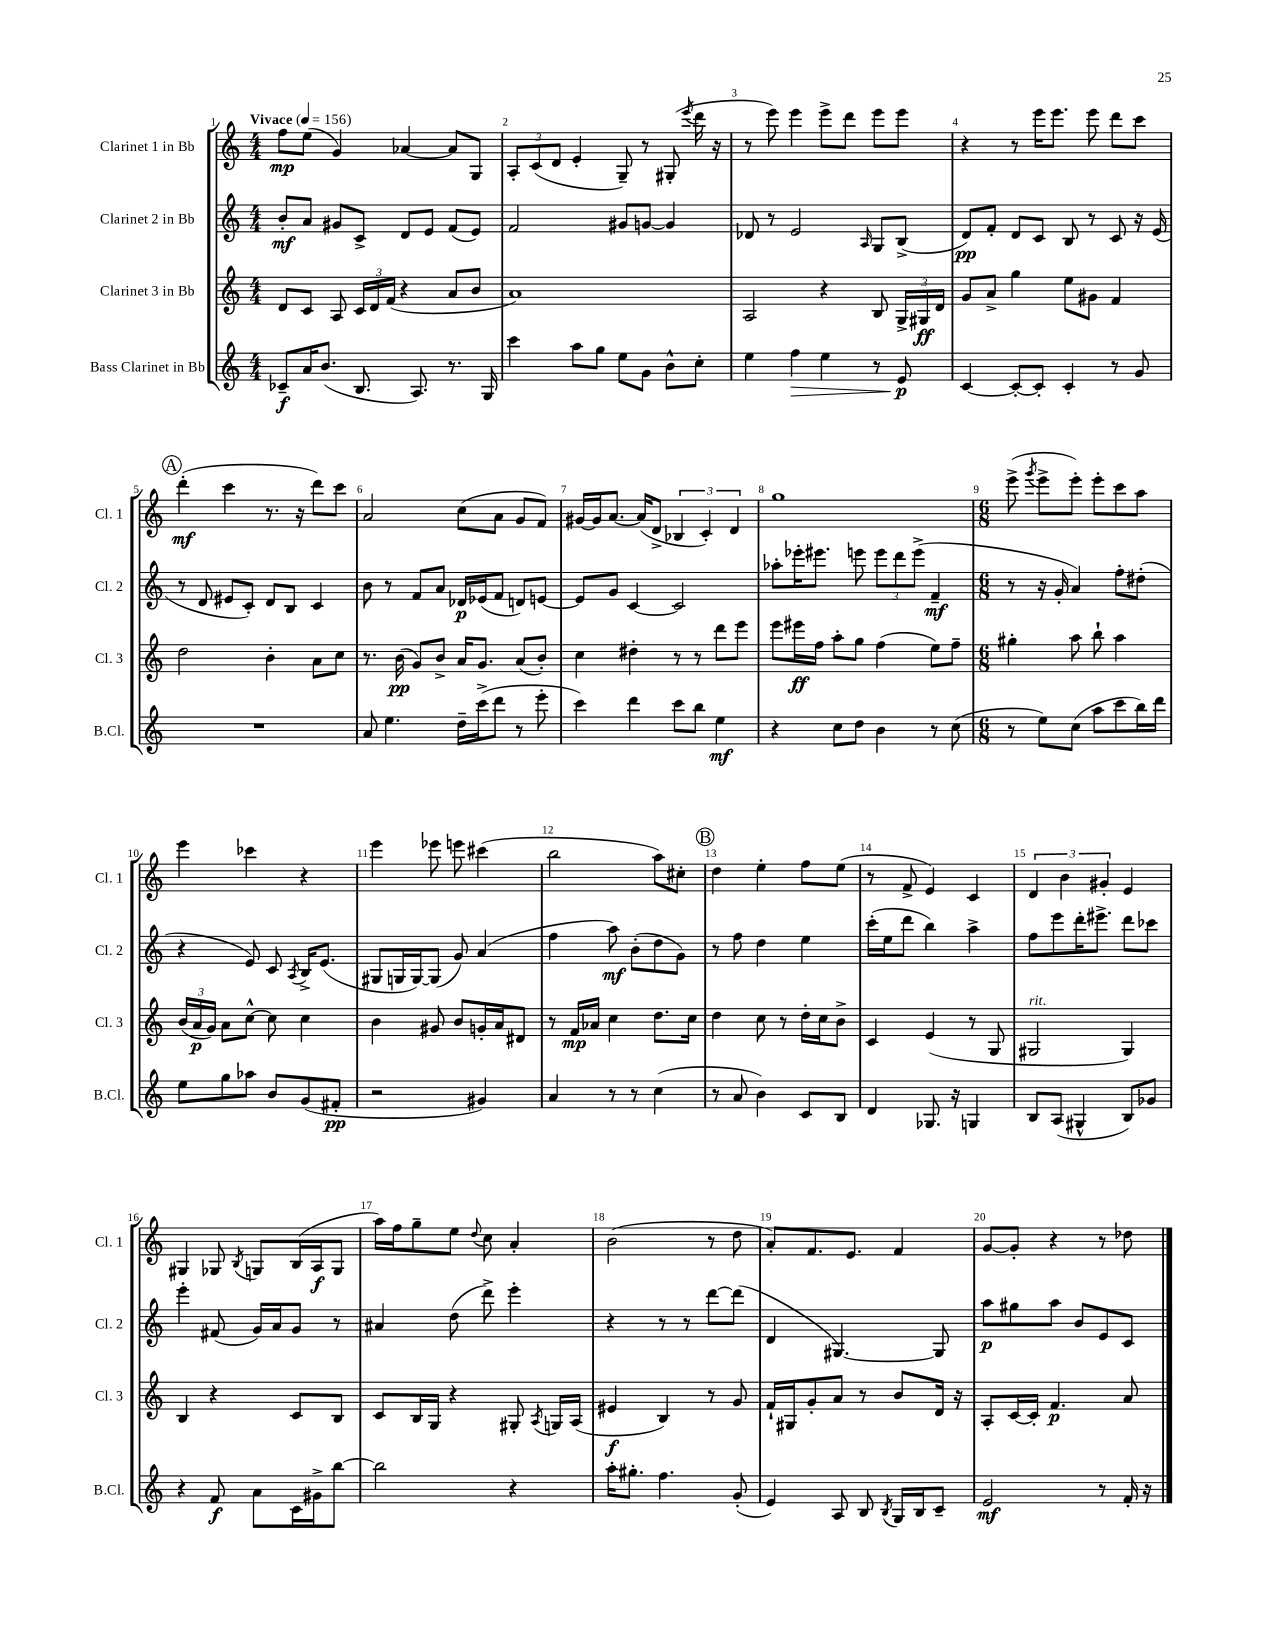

**kern	**kern	**kern	**kern
*staff4	*staff3	*staff2	*staff1
*clefG2	*clefG2	*clefG2	*clefG2
*k[]	*k[]	*k[]	*k[]
*M4/4	*M4/4	*M4/4	*M4/4
*MM156	*MM156	*MM156	*MM156
8c-~	8d	8b'	8ff
16a	8c	8a	(8ee
(8.b	.	.	.
.	8A	8g#	4g)
8.B	24c	8c^	.
.	24d	.	.
.	(24f	.	.
.	4r	8d	[4a-
8.A)	.	.	.
.	.	8e	.
8.r	8a	(8f	8a-]
.	8b	8e)	8G
16G	.	.	.
=	=	=	=
4ccc	1a)	2f	12A'
.	.	.	(12c
.	.	.	12d
8aa	.	.	4e'
8gg	.	.	.
8ee	.	8g#	8G~)
8g	.	[8g	8r
8b^^	.	4g]	(8G#'
.	.	.	8qeee
8cc'	.	.	16ddd
.	.	.	16r
=	=	=	=
4ee	2A	8d-	8r
.	.	8r	8eee)
4ff	.	2e	4eee
4ee	4r	.	8eee^
.	.	.	8ddd
.	.	16qqA	.
8r	8B	8G	8eee
8e	24G^	(8B^	8eee
.	24G#	.	.
.	24d	.	.
=	=	=	=
[4c	8g	8d)	4r
.	8a^	8f'	.
8c'_	4gg	8d	8r
8c']	.	8c	16eee
.	.	.	8.eee
4c'	8ee	8B	.
.	8g#	8r	8eee
8r	4f	8c	8ddd
8g	.	16r	8ccc
.	.	(16e	.
=	=	=	=
1r	2dd	8r	(4ddd'
.	.	8d	.
.	.	8e#	4ccc
.	.	8c')	.
.	4b'	8d	8.r
.	.	8B	.
.	.	.	16r
.	8a	4c	8ddd)
.	8cc	.	8ccc
=	=	=	=
8a	8.r	8b	2a
4.ee	.	8r	.
.	(16b	.	.
.	8g)	8f	.
.	8b^	8a	.
16dd~	16a	16d-	(8cc
(16ccc^	8.g	(16e-	.
8ddd	.	8f	8a
8r	(8a	8d)	8g
8eee'	8b')	[8e	8f)
=	=	=	=
4ccc)	4cc	8e]	[16g#
.	.	.	16g#]
.	.	8g	[8.a
4ddd	4dd#'	[4c	.
.	.	.	(16a]
.	.	.	8d^
8ccc	8r	2c]	6B-
8bb	8r	.	.
.	.	.	6c')
4ee	8ddd	.	.
.	.	.	6d
.	8eee	.	.
=	=	=	=
4r	8eee	8aa-'	1gg
.	16eee#	16eee-'	.
.	16ff	8.eee#	.
8cc	8aa'	.	.
8dd	8gg	8eee	.
4b	(4ff	12eee	.
.	.	12ddd	.
.	.	(12eee^	.
8r	8ee)	4f~	.
(8cc	8ff~	.	.
=	=	=	=
*M6/8	*M6/8	*M6/8	*M6/8
8r	4gg#'	8r	(8eee^
.	.	.	8qggg
8ee)	.	16r	8eee^
.	.	16g'	.
(8cc	8aa	4a)	8eee')
8aa	8bb`	.	8eee'
8ccc	4aa	8ff'	8ccc
16bb)	.	(8dd#'	8aa
16ddd	.	.	.
=	=	=	=
8ee	(24b	4r	4eee
.	24a	.	.
.	24g)	.	.
8gg	8a	.	.
8aa-	[8cc^^	8e)	4ccc-
8b	8cc]	8c	.
.	.	8qA	.
(8g	4cc	16B^	4r
.	.	(8.e	.
8f#'	.	.	.
=	=	=	=
2r	4b	8G#	4eee
.	.	16G	.
.	.	[16G)	.
.	8g#	(8G]	8eee-
.	8b	8g)	8eee
4g#)	16g'	(4a	(4ccc#
.	16a	.	.
.	8d#	.	.
=	=	=	=
4a	8r	4ff	2bb
.	16f	.	.
.	16a-	.	.
8r	4cc	8aa)	.
8r	.	(8b'	.
(4cc	8.dd	8dd	8aa)
.	.	8g)	8cc#'
.	16cc	.	.
=	=	=	=
8r	4dd	8r	4dd
8a	.	8ff	.
4b)	8cc	4dd	4ee'
.	8r	.	.
8c	16dd'	4ee	8ff
.	16cc	.	.
8B	8b^	.	(8ee
=	=	=	=
4d	4c	(16ccc'	8r
.	.	16ee	.
.	.	8ddd	8f^
8.G-	(4e	4bb)	4e)
16r	.	.	.
4G	8r	4aa^	4c
.	8G	.	.
=	=	=	=
8B	2G#	8ff	6d
(8A	.	8eee	.
.	.	.	6b
4G#^^	.	16ddd'	.
.	.	8.eee#^	.
.	.	.	6g#'
8B)	4G#)	8ddd	4e
8g-	.	8ccc-	.
=	=	=	=
4r	4B	4eee'	4G#
8f	4r	(8f#	8G-
.	.	.	8qB
8a	.	16g)	8G
.	.	16a	.
16c	8c	8g	(16B
16g#^	.	.	16A
[8bb	8B	8r	8G
=	=	=	=
2bb]	8c	4a#	16aa)
.	.	.	16ff
.	16B	.	8gg~
.	16G	.	.
.	4r	(8dd	8ee
.	.	.	8qqdd
.	.	8ddd^)	8cc
4r	8G#'	4eee'	4a'
.	8qA	.	.
.	16G	.	.
.	(16A	.	.
=	=	=	=
16aa'	4e#	4r	(2b
8.gg#'	.	.	.
4.ff	4B)	8r	.
.	.	8r	.
.	8r	[8ddd	8r
(8g'	8g	(8ddd]	8dd
=	=	=	=
4e)	16f`	4d	8a')
.	16G#	.	.
.	8g'	.	8.f
8A	8a	[4.G#)	.
.	.	.	8.e
8B	8r	.	.
8qB	.	.	.
16G	8b	.	4f
16B	.	.	.
8c~	16d	8G#]	.
.	16r	.	.
=	=	=	=
2e	8A'	8aa	[8g
.	[16c	8gg#	8g']
.	16c']	.	.
.	4.f	8aa	4r
.	.	8b	.
8r	.	8e	8r
16f'	8a	8c	8dd-
16r	.	.	.
==	==	==	==
*-	*-	*-	*-
